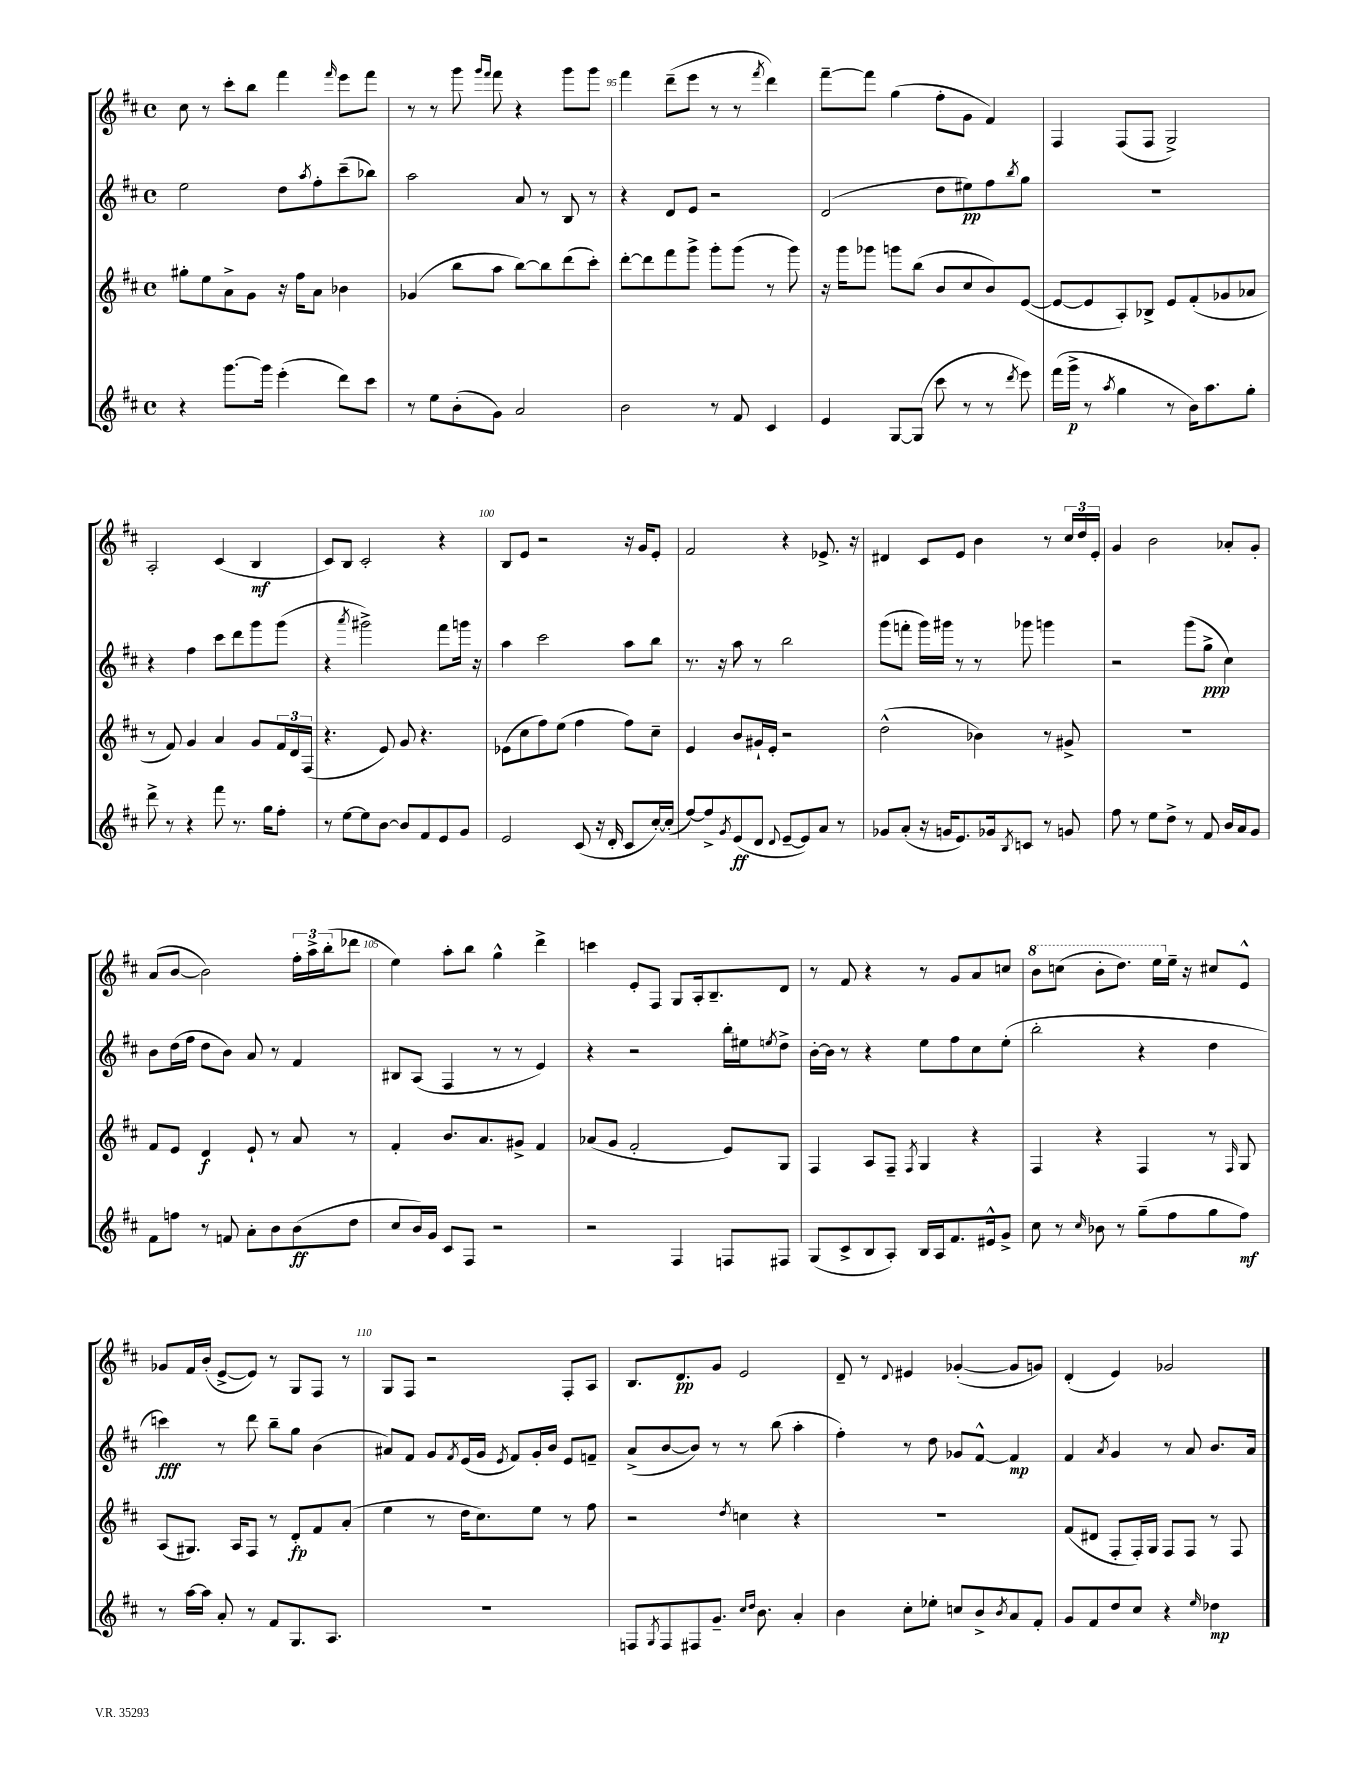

**kern	**kern	**kern	**kern
*staff4	*staff3	*staff2	*staff1
*clefG2	*clefG2	*clefG2	*clefG2
*k[f#c#]	*k[f#c#]	*k[f#c#]	*k[f#c#]
*M4/4	*M4/4	*M4/4	*M4/4
*met(c)	*met(c)	*met(c)	*met(c)
4r	8gg#'	2ee	8cc#
.	8ee	.	8r
[8.ggg	8a^	.	8ccc#'
.	8g	.	8bb
16ggg]	.	.	.
(4eee'	16r	8dd	4fff#
.	16ff#	.	.
.	.	8qaa	.
.	8a	8ff#'	.
.	.	.	16qqfff#
8ddd)	4b-	(8ccc#~	8eee
8ccc#	.	8bb-)	8fff#
=	=	=	=
8r	(4g-	2aa	8r
8ee	.	.	8r
(8b'	8bb	.	8ggg
.	.	.	16qqggg
.	.	.	16qqfff#
8g)	8aa	.	8fff#
2a	[8bb)	8a	4r
.	8bb]	8r	.
.	(8ddd	8B	8ggg
.	8ccc#')	8r	8ggg
=	=	=	=
2b	[8ddd'	4r	4fff#
.	8ddd]	.	.
.	8fff#	8d	(8ddd~
.	8ggg^	8e	8eee
8r	8ggg'	2r	8r
8f#	(8ggg	.	8r
.	.	.	8qfff#
4c#	8r	.	4ddd)
.	8ggg)	.	.
=	=	=	=
4e	16r	(2d	[8fff#~
.	16ggg	.	.
.	8ggg-	.	8fff#]
[8G	8ggg	.	(4gg
(8G]	(8bb	.	.
8ccc#	8b	8dd	8ff#'
8r	8cc#	8ee#)	8g
8r	8b)	8ff#	4f#)
8qddd	.	8qbb	.
8eee)	([8e	8gg	.
=	=	=	=
(16fff#	8e_	1r	4F#
16ggg^	.	.	.
8r	8e]	.	.
8qaa	.	.	.
4gg	8A')	.	(8F#
.	8B-^	.	8F#
8r	8e	.	2G^)
16b)	(8f#'	.	.
8.aa	.	.	.
.	8g-	.	.
8gg'	8a-	.	.
=	=	=	=
8ddd^	8r	4r	2A'
8r	8f#)	.	.
4r	4g	4ff#	.
8fff#	4a	8ccc#	(4c#
8.r	.	8ddd	.
.	8g	8ggg	4B
16gg	.	.	.
8ff#'	24f#	(8ggg	.
.	24d	.	.
.	(24F#	.	.
=	=	=	=
8r	4.r	4r	8c#)
[8ee	.	.	8B
.	.	8qaaa	.
8ee]	.	2ggg#^)	2c#'
[8b	8e)	.	.
8b]	8g	.	.
8f#	4.r	.	.
8e	.	8fff#	4r
8g	.	16ggg	.
.	.	16r	.
=	=	=	=
2e	(8e-	4aa	8B
.	8cc#	.	8e
.	8ff#)	2ccc#	2r
.	(8ee	.	.
(8c#	4ff#	.	.
16r	.	.	.
16d'	.	.	.
8c#	8ff#)	8aa	16r
.	.	.	16g
[16cc#')	8cc#~	8bb	8e'
(16cc#']	.	.	.
=	=	=	=
[8ff#)	4e	8.r	2f#
8ff#^]	.	.	.
.	.	16r	.
8qg	.	.	.
(8e	8b	8aa	.
8d	16g#`	8r	.
.	16e'	.	.
8qqd	.	.	.
[8e~	2r	2bb	4r
8e])	.	.	.
8a	.	.	8.e-^
8r	.	.	.
.	.	.	16r
=	=	=	=
8g-	(2dd^^	(8ggg	4d#
(8a'	.	8fff'	.
16r	.	16ggg)	8c#
16g	.	16ggg#	.
8.e)	.	8r	8e
.	4b-)	8r	4b
16g-	.	.	.
8qB	.	.	.
8c	.	8ggg-	.
8r	8r	4ggg	8r
8g	8g#^	.	24cc#
.	.	.	24dd
.	.	.	24e'
=	=	=	=
8ff#	1r	2r	4g
8r	.	.	.
8ee	.	.	2b
8dd^	.	.	.
8r	.	(8ggg	.
8f#	.	8gg^	.
16b	.	4cc#)	8a-'
16a	.	.	.
8g	.	.	8g'
=	=	=	=
8f#	8f#	8b	(8a
8ff	8e	(16dd	[8b
.	.	16ff#	.
8r	4d	8dd	2b])
8f	.	8b)	.
8a'	8e`	8a	.
8b	8r	8r	.
(8b	8a	4f#	24ff#'
.	.	.	24aa^
.	.	.	(24bb'
8dd	8r	.	8ddd-
=	=	=	=
8cc#	4f#'	8B#	4ee)
16b)	.	(8A	.
16g	.	.	.
8c#	8.b	4F#	8aa'
8F#	.	.	8bb
.	8.a	.	.
2r	.	8r	4gg^^
.	8g#^	8r	.
.	4f#	4e)	4ddd^
=	=	=	=
2r	(8a-	4r	4ccc
.	8g	.	.
.	2f#'	2r	8e'
.	.	.	8F#
4F#	.	.	8G
.	.	.	16A'
.	.	.	8.B~
8F	8e)	16bb'	.
.	.	16ee#	.
.	.	8qee	.
8F#	8G	8dd^	8d
=	=	=	=
(8G	4F#	[16b'	8r
.	.	16b]	.
8c#^	.	8r	8f#
8B	8A	4r	4r
8A')	8F#~	.	.
.	8qF#	.	.
16B	4G	8ee	8r
16A	.	.	.
8.f#	.	8ff#	8g
.	4r	8cc#	8a
16e#^^	.	.	.
8g^	.	(8ee'	8cc
=	=	=	=
8cc#	4F#	2bb'	8bb
8r	.	.	(8ccc
16qqcc#	.	.	.
8b-	4r	.	8bb'
8r	.	.	8.ddd)
(8gg~	4F#	4r	.
.	.	.	16eee
8ff#	.	.	16ee~
.	.	.	16r
8gg	8r	4dd	8cc#
.	16qqF#	.	.
8ff#)	8G	.	8e^^
=	=	=	=
8r	(8A	4ccc)	8g-
[16aa	8.G#)	.	16f#
16aa]	.	.	(16b'
8a'	.	8r	[8e^
.	16A	.	.
8r	8F#	8ddd	8e])
8f#	8r	8bb~	8r
8.G	8d'	8gg	8G
.	8f#	(4b	8F#
8.A	.	.	.
.	(8a'	.	8r
=	=	=	=
1r	4ee	8a#)	8G
.	.	8f#	8F#
.	8r	8g	2r
.	.	8qf#	.
.	16dd	(16e	.
.	8.cc#)	16g	.
.	.	8qe	.
.	.	8f#)	.
.	8ee	16g'	.
.	.	16b	.
.	8r	8e	8F#'
.	8ff#	8f~	8A
=	=	=	=
8F	2r	(8a^	8.B
8qG	.	.	.
8F	.	[8b	.
.	.	.	8.d
8F#	.	8b])	.
8.g~	.	8r	8g
.	8qdd	.	.
.	4cc	8r	2e
16qqcc#	.	.	.
16qqdd	.	.	.
8.b	.	.	.
.	.	(8bb	.
4a'	4r	4aa'	.
=	=	=	=
4b	1r	4ff#')	8d~
.	.	.	8r
.	.	.	8qqd
8cc#'	.	8r	4e#
8ee-'	.	8dd	.
8cc	.	8g-	([4g-'
8b^	.	[8f#^^	.
8qb	.	.	.
8a	.	4f#]	8g-]
8f#'	.	.	8g)
=	=	=	=
8g	(8f#	4f#	(4d'
8f#	8d#	.	.
.	.	8qa	.
8dd	8F#'	4g	4e)
8cc#	16F#')	.	.
.	16G	.	.
4r	8F#	8r	2g-
.	8F#	8a	.
16qqee	.	.	.
4dd-	8r	8.b	.
.	8F#	.	.
.	.	16a	.
==	==	==	==
*-	*-	*-	*-
